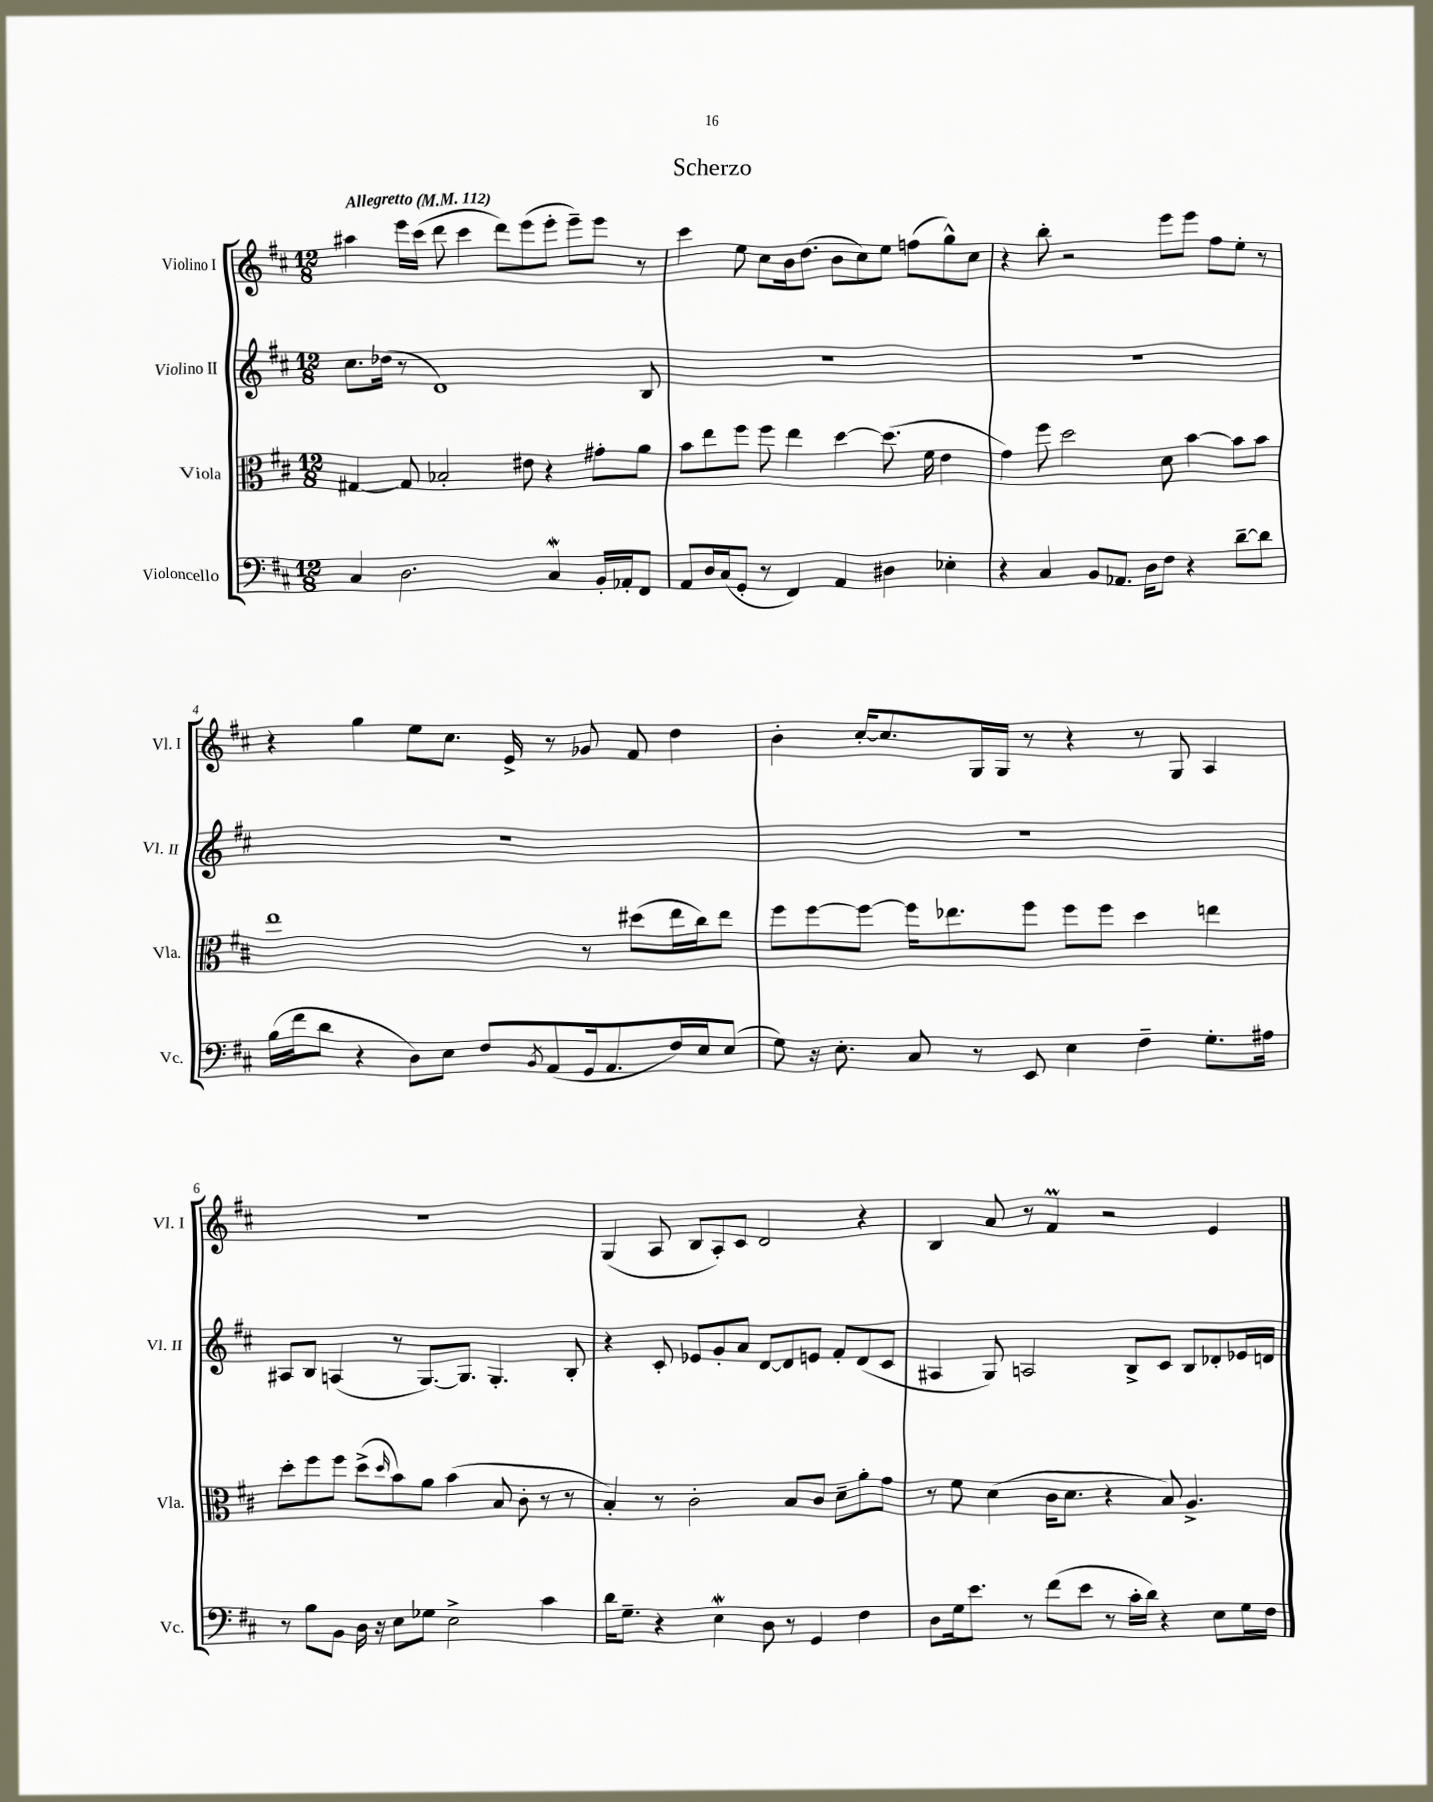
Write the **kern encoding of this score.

**kern	**kern	**kern	**kern
*part4	*part3	*part2	*part1
*staff4	*staff3	*staff2	*staff1
*I"Violoncello	*I"Viola	*I"Violino II	*I"Violino I
*I'Vc.	*I'Vla.	*I'Vl. II	*I'Vl. I
*clefF4	*clefC3	*clefG2	*clefG2
*k[f#c#]	*k[f#c#]	*k[f#c#]	*k[f#c#]
*M12/8	*M12/8	*M12/8	*M12/8
*MM112	*MM112	*MM112	*MM112
=1	=1	=1	=1
!	!	!	!LO:TX:a:B:t=Allegretto
4C#/	[4G#X/	8.cc#\L	4aa#X\
.	.	(16dd-X\Jk	.
2.D\	8G#/]	8r	16eee\LL
.	.	.	(16ccc#\JJ
.	2B-X'/	1d)	8ddd\
.	.	.	4ccc#\
.	.	.	8ddd\L)
.	8e#X\	.	(8eee\
4C#W/	4r	.	8eee'\J
.	.	.	8eee~\L)
16BB'/LL	8g#X'\L	.	8eee\J
16AA-X'/J	.	.	.
8FF#/J	8a\J	8B/	8r
=2	=2	=2	=2
8AA/L	8b\L	1.r	4ccc#\
16D/L	8ee\	.	.
(16C#/J	.	.	.
8GG'/J	8ff#\J	.	8ee\
8r	8ff#\	.	8cc#\L
4FF#/)	4ee\	.	16b\k
.	.	.	(8.dd\J
4AA/	[4dd\	.	8b\L
.	.	.	8cc#\)
4D#X\	(8.dd\]	.	8ee\J
.	.	.	(8ffn\L
.	16f#\	.	.
4E-X'\	4e\	.	8gg^^\)
.	.	.	8cc#\J
=3	=3	=3	=3
4r	4g\)	1.r	4r
4C#/	8ff#\	.	8bb'\
.	2dd\	.	2r
8BB/L	.	.	.
8.AA-X/J	.	.	.
16D\KL	.	.	.
8F#\J	8d\	.	8eee\L
4r	[4b\	.	8eee\J
.	.	.	8ff#\L
[8d~\L	8b\L]	.	8ee'\J
8d\J]	8b\J	.	8r
!!LO:LB:g=z
=4	=4	=4	=4
(16B\LL	1ee	1.r	4r
16f#\J	.	.	.
8d\J	.	.	.
4r	.	.	4gg\
8D\L)	.	.	8ee\L
8E\J	.	.	8.cc#\J
8F#/L	.	.	.
.	.	.	16e^/
8qBB/	.	.	.
(8AA/	.	.	8r
16GG/k	8r	.	8g-X/
8.AA/	.	.	.
.	(8dd#X\L	.	8f#/
16F#/L)	16ee\L	.	4dd\
16E/J	16cc#\J)	.	.
(8E/J	8ee\J	.	.
=5	=5	=5	=5
8G\)	8ff#\L	1.r	4b'\
16r	[8ff#\	.	.
8.E'\	.	.	.
.	8ff#\J_	.	[16cc#'/KL
.	.	.	8.cc#/]
8C#/	16ff#\KL]	.	.
.	8.ee-X\	.	.
8r	.	.	16G/L
.	.	.	16G/JJ
8EE/	8ff#\J	.	8r
4E\	8ff#\L	.	4r
.	8ff#\J	.	.
4F#~\	4dd\	.	8r
.	.	.	8G/
8.G'\L	4een\	.	4A/
16A#X\Jk	.	.	.
!!LO:LB:g=z
=6	=6	=6	=6
8r	8dd'\L	8A#X/L	1.r
8B\L	8ff#\	8B/J	.
8BB\J	8ff#\J	(4An/	.
16D\	(8dd^\L	.	.
16r	.	.	.
.	16qqdd/	.	.
8E\L	8b\)	8r	.
8G-X\J	8a\J	[8.G/L)	.
2E^\	(4b\	.	.
.	.	8.G/J]	.
.	8B/	4.G'/	.
.	8c#'\	.	.
4c#\	8r	.	.
.	8r	8B'/	.
=7	=7	=7	=7
16d\KL	4B'/)	4r	(4G/
8.G~\J	.	.	.
4r	8r	8c#'/	8A/
.	2c#'\	8e-X/L	8B/L
4EW\	.	8g'/	8A'/)
.	.	8a/J	8c#/J
8D\	.	[8d/L	2d/
8r	8B/L	8d/]	.
4GG/	8c#/J	8en/J	.
.	8d~\L	8f#'/L	.
4F#\	8a'\	(8d/	4r
.	8g\J	8c#/J	.
=8	=8	=8	=8
8D\L	8r	4A#X/	4B/
16G\k	8f#\	.	.
8.e\J	.	.	.
.	(4d\	8G/)	8a/
8r	.	2An/	8r
(8f#\L	16c#\KL	.	4f#m/
.	8.d\J	.	.
8e\J	.	.	.
8r	4r	.	2r
16c#'\LL	.	8B^/L	.
16d\JJ)	.	.	.
4r	8B/)	8c#/J	.
.	4.A^/	8B/L	.
8E\L	.	8d-X'/	4e/
16G\L	.	16e-X/L	.
16F#\JJ	.	16dn/JJ	.
==	==	==	==
*-	*-	*-	*-
